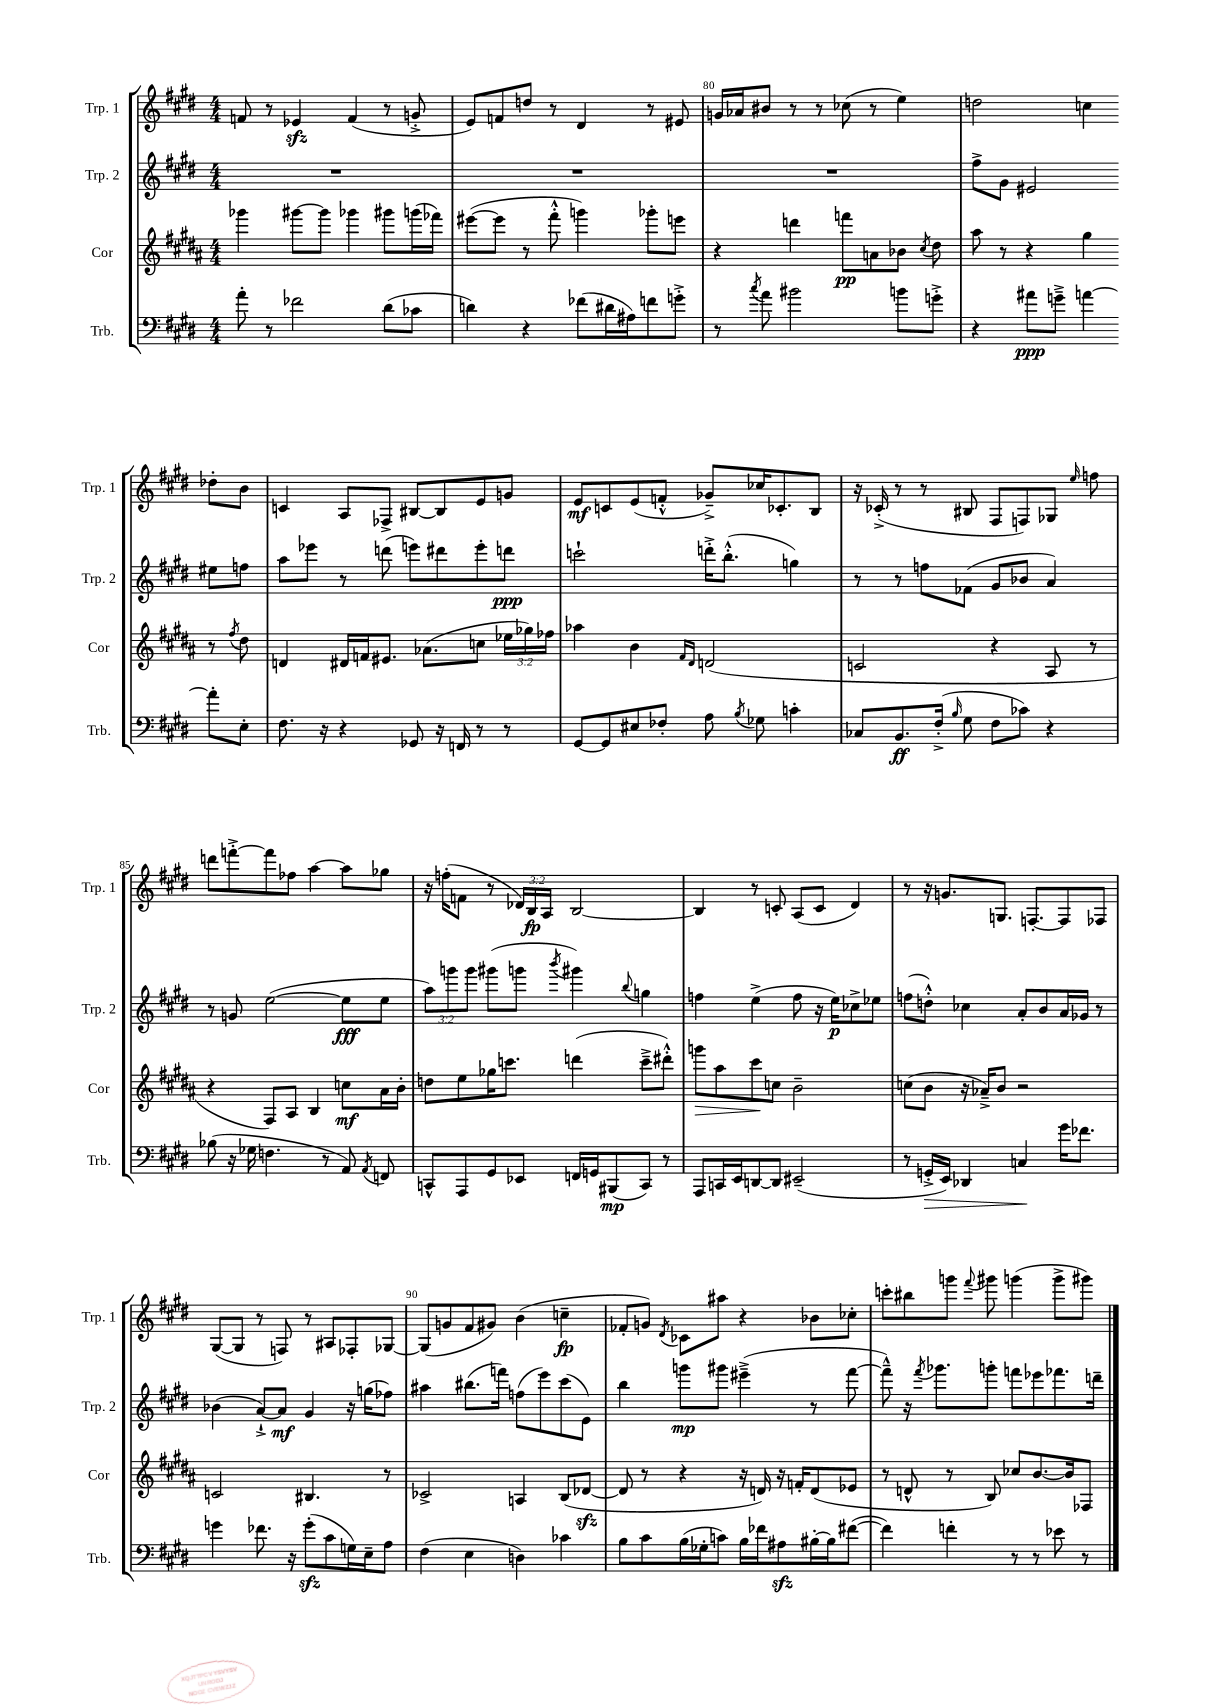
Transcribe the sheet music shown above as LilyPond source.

<<
\new StaffGroup <<
\new Staff = "s0" \with { instrumentName = "Trp. 1" shortInstrumentName = "Trp. 1" } {
    \clef treble \key e \major \numericTimeSignature \time 4/4 \override Staff.TupletNumber.text = #tuplet-number::calc-fraction-text
    \autoBeamOff f'8 r8 ees'4\sfz f'4( r8 g'8-.-> |
    e'8[) f'8 d''8] r8 dis'4 r8 eis'8 |
    g'16[ aes'16 bis'8] r8 r8 ces''8( r8 e''4) |
    d''2 c''4 des''8[-. b'8] |
    c'4 a8[ fes8]-> bis8[~ bis8 e'8 g'8] |
    e'8[\mf c'8 e'8( f'8]-.-^ ges'8[--->) ces''16 ces'8.-. b8] |
    r16 ces'16-.->( r8 r8 bis8 fis8[ f8) ges8] \grace { e''16 } f''8 |
    d'''8[ f'''8~-.-> f'''8 fes''8] a''4~ a''8[ ges''8] |
    r16 f''16[-.( f'8] r8 \tuplet 3/2 { des'16[) b16\fp a16] } b2~ |
    b4 r8 c'8-. a8[( c'8] dis'4) |
    r8 r16 g'8.[ g8.] f8.[~-. f8 fes8] |
    gis8[~( gis8] r8 f8) r8 ais8[ fes8-. ges8]~ |
    ges8[( g'8 fis'8 gis'8]) b'4( c''4--\fp |
    fes'8[-. g'8]) \acciaccatura { dis'8 } ces'8[ ais''8] r4 bes'8[ ces''8]-. |
    c'''8[-. bis''8 g'''8] \appoggiatura { fis'''8 } gis'''8 g'''4( g'''8[-> gis'''8]) \bar "|." |
}
\new Staff = "s1" \with { instrumentName = "Trp. 2" shortInstrumentName = "Trp. 2" } {
    \clef treble \key e \major \numericTimeSignature \time 4/4 \override Staff.TupletNumber.text = #tuplet-number::calc-fraction-text
    \autoBeamOff R1 |
    R1 |
    R1 |
    fis''8[-> gis'8] eis'2 eis''8[ f''8] |
    a''8[ ees'''8] r8 d'''8( e'''8[) dis'''8 e'''8-. d'''8]\ppp |
    c'''2-! d'''16[-.-> b''8.]-.-^( g''4) |
    r8 r8 f''8[ fes'8]( gis'8[ bes'8] a'4) |
    r8 g'8 e''2~( e''8[\fff e''8] |
    \tuplet 3/2 { a''8[) g'''8 g'''8] } gis'''8[( g'''8] \acciaccatura { b'''8 } gis'''4) \appoggiatura { b''8 } g''4 |
    f''4 e''4->( f''8 r16 e''16[\p) ces''8-> ees''8] |
    f''8[( d''8]-.-^) ces''4 a'8[-. b'8 a'16 ges'16] r8 |
    bes'4( a'8[~-!->) a'8]\mf gis'4 r16 g''16[( fes''8]) |
    ais''4 bis''8.[( f'''16]) f''8[( e'''8) cis'''8( e'8]) |
    b''4 g'''8[\mp gis'''8] eis'''4--->( r8 fis'''8~ |
    fis'''8---^) r16 \acciaccatura { fis'''8 } ges'''8.[ g'''8]-. f'''8[ ees'''8 fes'''8. d'''16]-- \bar "|." |
}
\new Staff = "s2" \with { instrumentName = "Cor" shortInstrumentName = "Cor" } {
    \clef treble \key b \major \numericTimeSignature \time 4/4 \override Staff.TupletNumber.text = #tuplet-number::calc-fraction-text
    \autoBeamOff ges'''4 gis'''8[~ gis'''8] ges'''4 gis'''8[ g'''16( fes'''16]) |
    eis'''8[~( eis'''8] r8 fis'''8-.-^ g'''4) ges'''8[-. e'''8] |
    r4 d'''4 f'''8[\pp a'8 bes'8] \acciaccatura { cis''8 } dis''8 |
    ais''8 r8 r4 gis''4 r8 \acciaccatura { fis''8 } dis''8 |
    d'4 dis'16[ f'16 eis'8.] aes'8.[( c''8] \tuplet 3/2 { ees''16[ ges''16) fes''16] } |
    aes''4 b'4 \grace { fis'16[ dis'16] } d'2( |
    c'2 r4 ais8 r8 |
    r4 fis8[) ais8] b4 c''8[\mf ais'16 b'16]-. |
    d''8[ e''8 ges''16 c'''8.] d'''4( c'''8[---> dis'''8]-.-^) |
    g'''8[\> ais''8 cis'''8\! c''8] b'2-- |
    c''8[( b'8] r16 aes'16[--->) b'8] r2 |
    c'2 bis4. r8 |
    ces'2-> a4 b8[( des'8]~\sfz |
    des'8 r8 r4 r16 d'16) r16 f'16[-. d'8( ees'8] |
    r8 d'8-^ r8 b8) ces''8[ b'8.~ b'16 fes8] \bar "|." |
}
\new Staff = "s3" \with { instrumentName = "Trb." shortInstrumentName = "Trb." } {
    \clef bass \key e \major \numericTimeSignature \time 4/4
    \autoBeamOff a'8-. r8 fes'2 dis'8[( ces'8] |
    d'4) r4 fes'8[( dis'16 ais16) f'8 g'8]-.-> |
    r8 \acciaccatura { cis''8 } a'8 bis'2 b'8[ g'8]-.-> |
    r4 ais'8[\ppp g'8]---> a'4~ a'8[-. e8]-. |
    fis8. r16 r4 ges,8 r16 f,16 r8 r8 |
    gis,8[~ gis,8 eis8 fes8]-. a8 \acciaccatura { b8 } ges8 c'4-. |
    ces8[ b,8.\ff fis16]-.->( \grace { b16 } gis8 fis8[ ces'8]) r4 |
    bes8( r16 ges16 f4. r8 a,8) \acciaccatura { a,8 } f,8 |
    c,8[-^ a,,8 gis,8 ees,8] f,16[ g,16 bis,,8\mp( c,8]) r8 |
    a,,8[ c,16 e,16 d,8~ d,8] eis,2--( |
    r8 g,16[-.->\> e,16]) des,4 c4\! gis'16[ fes'8.] |
    g'4 fes'8. r16 g'8[-.\sfz( cis'8 g16) e16-- a8] |
    fis4( e4 d4) ces'4 |
    b8[ cis'8 b16( ges16-. c'8]) b16[ fes'16 ais8\sfz bis16~-. bis16 fis'8]~( |
    fis'4) f'4-. r8 r8 ees'8 r8 \bar "|." |
}
>>
>>
\layout { \context { \Score currentBarNumber = #78 \override BarNumber.break-visibility = ##(#f #t #t) barNumberVisibility = #(every-nth-bar-number-visible 5) } }
